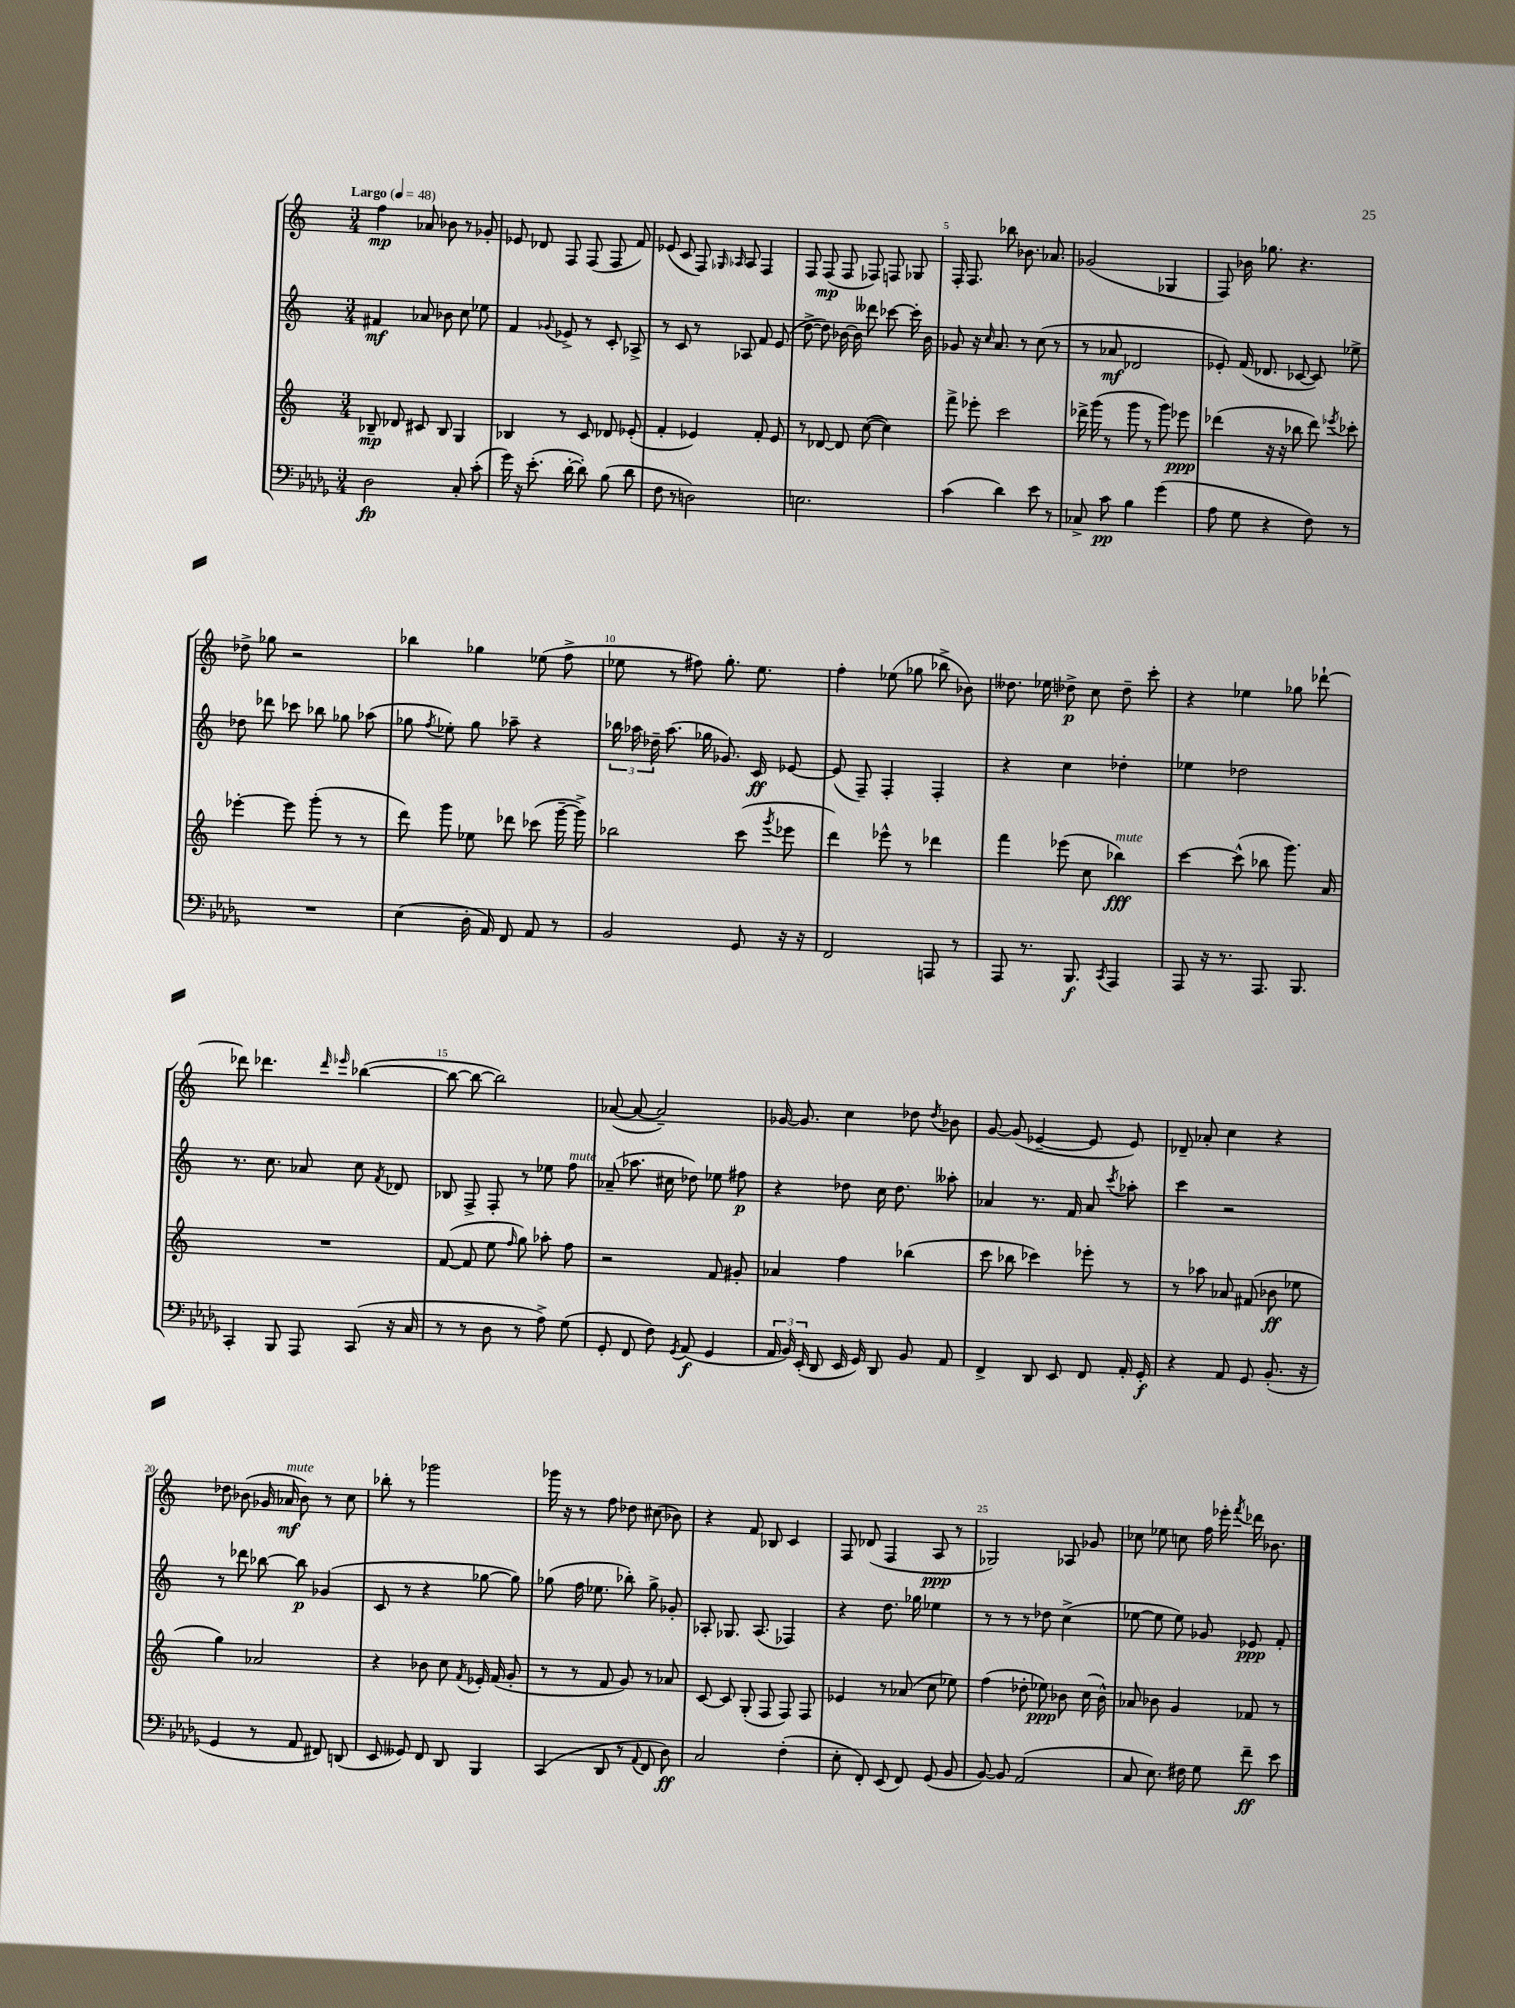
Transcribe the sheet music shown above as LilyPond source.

<<
\new StaffGroup <<
\new Staff = "s0" {
    \clef treble \key c \major \numericTimeSignature \time 3/4 \tempo "Largo" 4 = 48
    \autoBeamOff f''4\mp aes'8 bes'8 r8 ges'8-. |
    ees'8 des'8 f8 f8( f8 f'8) |
    ees'8( c'8 f8) \grace { ges16 aes16 } aes8 f4 |
    f8 f8\mp( f8 fes8) f8 ges8 |
    f16-. f8. bes''8 bes'8. aes'8. |
    ges'2( ges4 |
    f8) bes'16 ges''8. r4. |
    des''8-> ges''8 r2 |
    bes''4 ges''4 ees''8( f''8-> |
    ees''8 r8 fis''8) g''8.-. ees''8. |
    f''4-. ees''8( ges''8 bes''8-> bes'8) |
    deses''8. ees''16 des''8->\p c''8 des''8-- c'''8-. |
    r4 ees''4 ges''8 des'''8~-! |
    des'''8 des'''4. \grace { des'''16 ees'''16 } bes''4~( |
    bes''8~ bes''8~ bes''2) |
    aes'8~( aes'8~ aes'2--) |
    ges'16~ ges'8. c''4 des''8 \acciaccatura { des''8 } bes'8 |
    g'8~ g'8( ees'4~-- ees'8 ees'8) |
    des'8-- aes'8-. c''4 r4 |
    des''8 bes'8( ges'16 aes'16\mf^\markup { \italic "mute" } bes'8) r8 c''8 |
    bes''8-. r8 ges'''2 |
    ges'''16 r16 r8 f''8 des''8 cis''8( bes'8) |
    r4 f'8 bes8 c'4 |
    f8 des'8( f4 a8\ppp r8 |
    ges2) aes8 ges'8 |
    ces''8 ees''8 c''8 f''16 ees'''16-. \acciaccatura { f'''8 } des'''16 bes'8. \bar "|." |
}
\new Staff = "s1" {
    \clef treble \key c \major \numericTimeSignature \time 3/4
    \autoBeamOff fis'4\mf aes'8 bes'8 c''8 ees''8 |
    f'4 \appoggiatura { ges'8 } ees'8-> r8 c'8-. aes8-> |
    r8 c'8 r8 aes8 f'8 e'8( |
    d''8~-> d''8) bes'16~ bes'16 deses'''8 ces'''8~ ces'''16-. bes'16 |
    ges'8 r16 \grace { c''16 } a'8. r8 c''8( r8 |
    r8 aes'8\mf des'2 |
    ees'8-.) f'16( des'8. ces'8~ ces'8) ees''8-> |
    des''8 des'''8 ces'''8 bes''8 ges''8 aes''8( |
    ges''8 \acciaccatura { f''8 } ees''8-.) ges''8 aes''8-- r4 |
    \tuplet 3/2 { bes''16 aes''16 des''16-- } aes''8.( ges''16 ges'8.) c'16\ff ees'8~ |
    ees'8( f8--) f4-. f4-. |
    r4 c''4 des''4-. |
    ees''4 des''2 |
    r8. c''8. aes'8 c''8 \acciaccatura { f'8 } des'8 |
    bes8 f8-> f8-. r8 ees''8 f''8^\markup { \italic "mute" } |
    aes'8--( aes''8. cis''16 des''8) ees''8 fis''8\p |
    r4 des''8 c''16 des''8. aeses''8-. |
    aes'4 r8. f'16 aes'8 \acciaccatura { c'''8 } aes''8-. |
    c'''4 r2 |
    r8 des'''8 bes''8~ bes''8\p ges'4( |
    c'8 r8 r4 ges''8~ ges''8) |
    ges''8( f''16 ees''8. bes''8-.) ges''8-> ges'8-. |
    aes8-. ges8. aes8.( fes4) |
    r4 d''8. ges''16 ees''4 |
    r8 r8 r8 des''8 c''4->( |
    ees''8~ ees''8 ees''8) ges'8 ees'8\ppp f'8-. \bar "|." |
}
\new Staff = "s2" {
    \clef treble \key c \major \numericTimeSignature \time 3/4
    \autoBeamOff bes8--\mp des'8 cis'8 bes8 g4 |
    bes4 r8 c'8 des'8 ees'8-.( |
    f'4-. ees'4) f'8-. ees'8 |
    r8 des'8~ des'8 c''8~( c''4) |
    f'''8-> ees'''8-. c'''2 |
    des'''16-> g'''16( r8 g'''8 r8 g'''8) ees'''8\ppp |
    des'''4( r16 r16 bes''8 des'''8) \acciaccatura { ees'''8 } ces'''8-. |
    ees'''4~-. ees'''8 g'''8-.( r8 r8 |
    d'''8) g'''8 ees''8 des'''8 ces'''8( g'''16~-- g'''16->) |
    bes''2 c'''8( \acciaccatura { g'''8 } ees'''8 |
    d'''4) ees'''8-^ r8 des'''4 |
    f'''4 ees'''8( c''8 bes''4\fff^\markup { \italic "mute" }) |
    c'''4~ c'''8-^( bes''8 g'''8.) a'16 |
    R2. |
    f'8~( f'8 e''8 \grace { f''16 } g''8) aes''8-. f''8 |
    r2 f'8 gis'8-. |
    aes'4 f''4 bes''4( |
    c'''8 bes''8 ces'''4) ees'''8-. r8 |
    r8 aes''8 aes'8 fis'8( bes'8\ff ees''8 |
    g''4) aes'2 |
    r4 bes'8 c''8 \acciaccatura { f'8 } ees'16-. f'16( g'8-. |
    r8 r8 f'8 g'8) r8 aes'8 |
    c'8~ c'8 g8-.( f8 f8) f8 |
    ees'4 r8 aes'8( c''8 ees''8) |
    f''4( des''8-. ees''8\ppp) bes'8 c''16( bes'16-^) |
    aes'8 bes'8 g'4 fes'8 r8 \bar "|." |
}
\new Staff = "s3" {
    \clef bass \key des \major \numericTimeSignature \time 3/4
    \autoBeamOff des2\fp c8-. c'8-.( |
    ges'16) r16 ees'8.-.( des'16~-. des'8-.) bes8( des'8 |
    f8 r8 d2) |
    e2. |
    c'4( des'4) ees'8 r8 |
    ces8-> c'8\pp bes4 ges'4( |
    aes8 ges8 r4 f8) r8 |
    R2. |
    ees4( des16-. aes,16) f,8 aes,8 r8 |
    bes,2 ges,8 r16 r16 |
    f,2 a,,8 r8 |
    aes,,8 r8. bes,,8.\f \acciaccatura { c,8 } aes,,4 |
    aes,,8 r16 r8. aes,,8. bes,,8. |
    c,4-. bes,,8 aes,,8 c,8( r16 c16 |
    r8 r8 des8 r8 aes8->) ges8( |
    ges,8-. f,8 f8) \acciaccatura { ges,8 } aes,8\f( ges,4 |
    \tuplet 3/2 { aes,16 bes,16) ees,16-.( } des,8 ees,16 ges,16) des,8 bes,8 aes,8 |
    f,4-> des,8 ees,8 f,8 aes,16-. ges,16-.\f |
    r4 aes,8 ges,8 bes,8.-.( r16 |
    ges,4 r8 aes,8 fis,8) d,8( |
    ees,8 geses,8) f,8 des,8 bes,,4 |
    c,4( des,8 r8 \appoggiatura { aes,8 } f,8 des8\ff) |
    c2 f4-.( |
    ees8-. f,8-.) ees,8( f,8) ges,8( bes,8 |
    bes,8~) bes,8 aes,2( |
    c8 ees8.) fis16 ges8 f'8--\ff ees'8 \bar "|." |
}
>>
>>
\layout { \context { \Score \override BarNumber.break-visibility = ##(#f #t #t) barNumberVisibility = #(every-nth-bar-number-visible 5) } }
